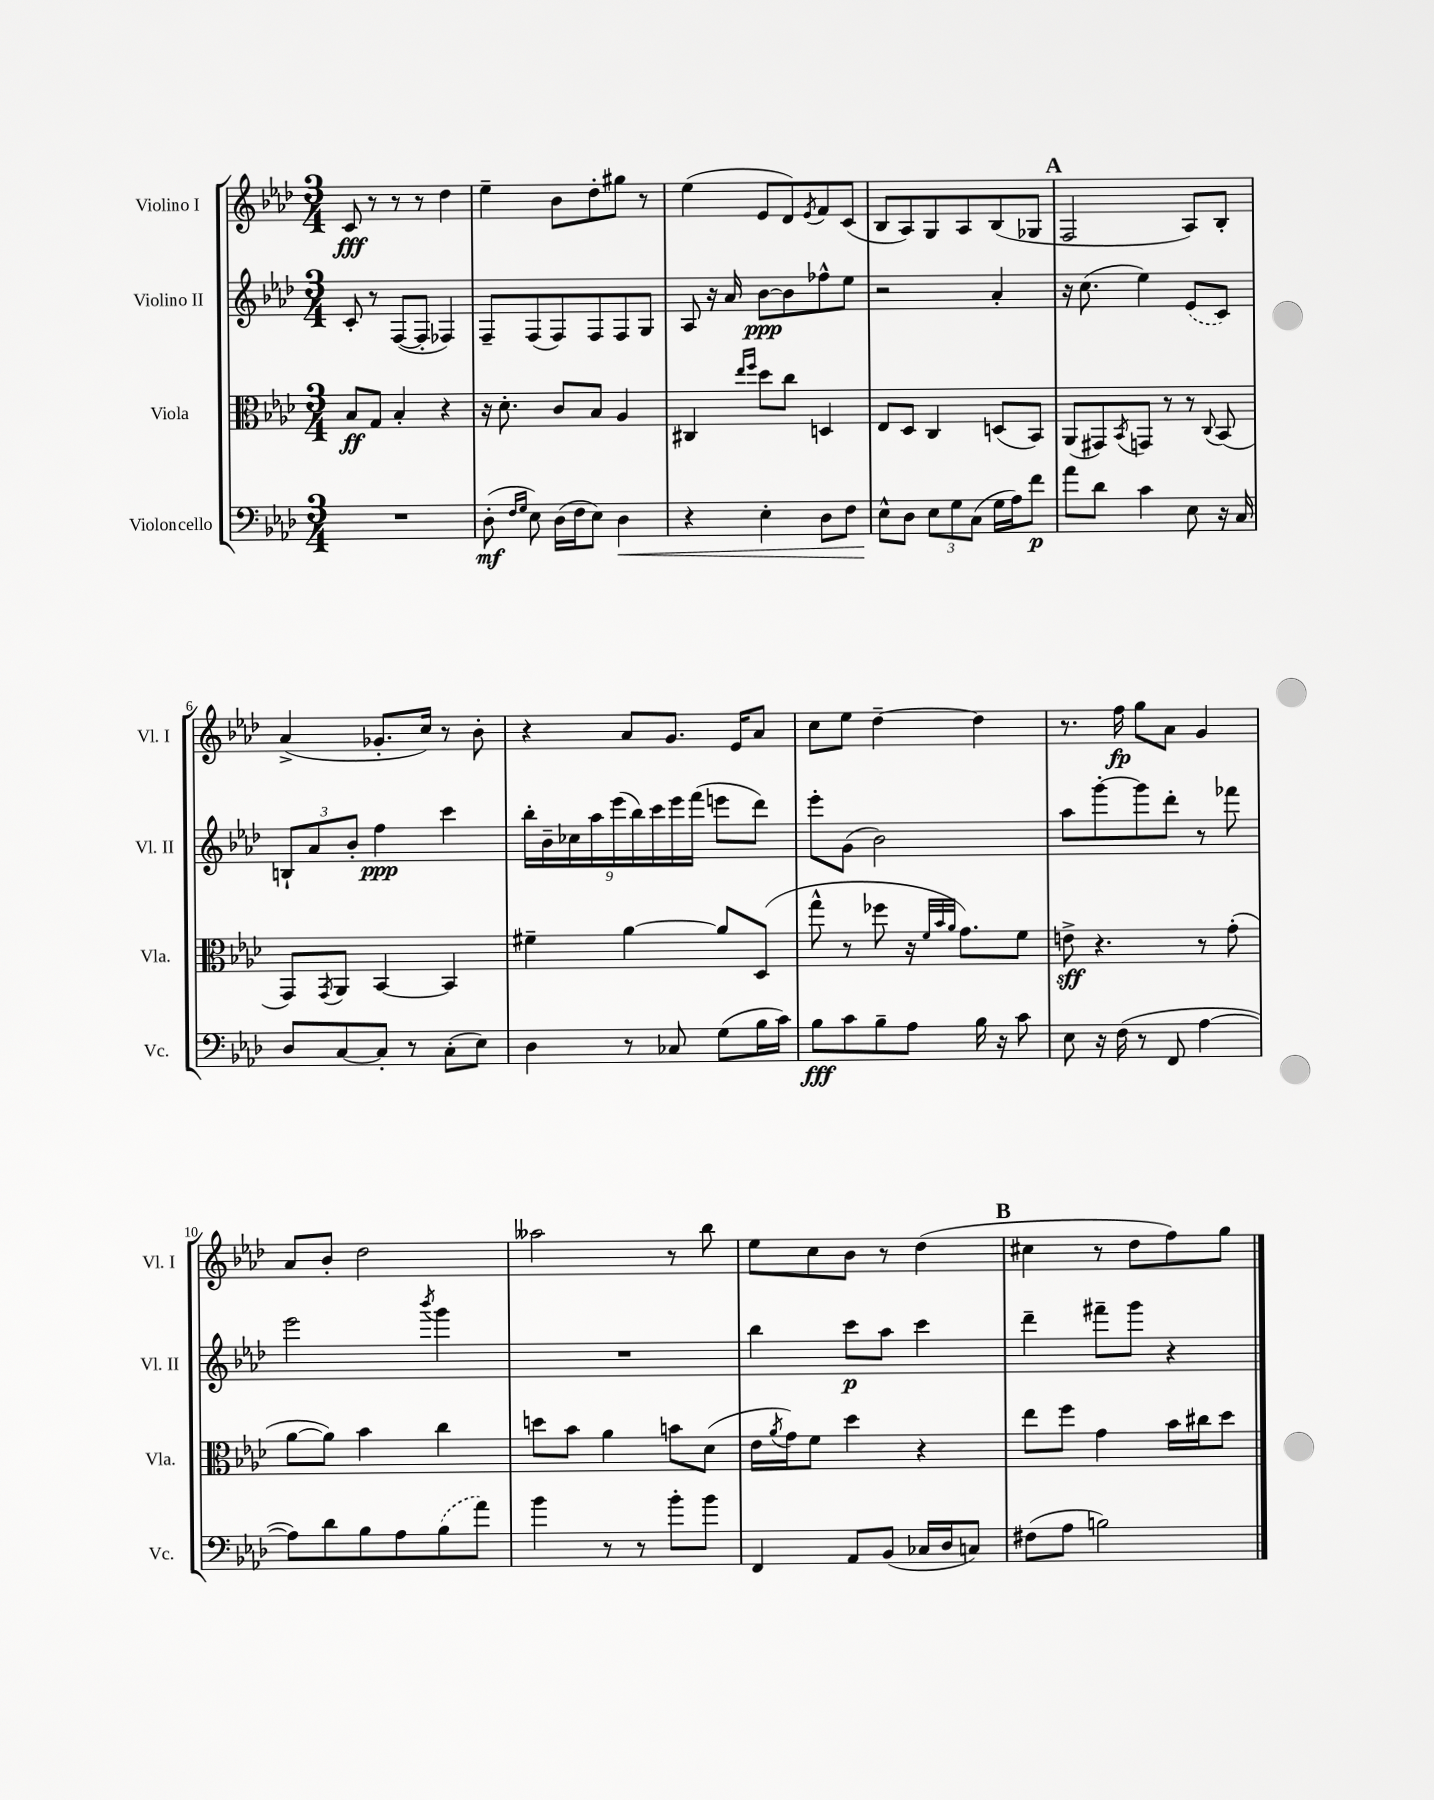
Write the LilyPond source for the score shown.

<<
\new StaffGroup <<
\new Staff = "s0" \with { instrumentName = "Violino I" shortInstrumentName = "Vl. I" } {
    \clef treble \key aes \major \numericTimeSignature \time 3/4
    c'8\fff r8 r8 r8 des''4 |
    ees''4-- bes'8 des''8-. gis''8 r8 |
    ees''4( ees'8 des'8) \acciaccatura { ees'8 } f'8 c'8( |
    bes8 aes8) g8 aes8 bes8( ges8 |
    \mark \markup { \bold "A" } f2 aes8) bes8-. |
    aes'4->( ges'8.-. c''16) r8 bes'8-. |
    r4 aes'8 g'8. ees'16 aes'8 |
    c''8 ees''8 des''4~-- des''4 |
    r8. f''16\fp g''8 aes'8 g'4 |
    aes'8 bes'8-. des''2 |
    aeses''2 r8 bes''8 |
    ees''8 c''8 bes'8 r8 des''4( |
    \mark \markup { \bold "B" } cis''4 r8 des''8 f''8) g''8 \bar "|." |
}
\new Staff = "s1" \with { instrumentName = "Violino II" shortInstrumentName = "Vl. II" } {
    \clef treble \key aes \major \numericTimeSignature \time 3/4
    c'8-. r8 f8~( f8-. fes4) |
    f8-- f8( f8) f8 f8 g8 |
    aes8 r16 aes'16 bes'8~\ppp bes'8 fes''8-^ ees''8 |
    r2 aes'4-. |
    \mark \markup { \bold "A" } r16 c''8.( ees''4) \once \slurDashed ees'8( c'8) |
    \tuplet 3/2 { b8-! aes'8 bes'8-. } f''4\ppp c'''4 |
    \tuplet 9/8 { bes''16-. bes'16-- ces''16 aes''16 ees'''16( bes''16) c'''16 ees'''16 f'''16( } e'''8 des'''8) |
    ees'''8-. g'8( bes'2) |
    aes''8 g'''8~-. g'''8 des'''8-. r8 fes'''8 |
    ees'''2 \acciaccatura { bes'''8 } g'''4 |
    R2. |
    bes''4 c'''8\p aes''8 c'''4 |
    \mark \markup { \bold "B" } des'''4-- fis'''8-- g'''8 r4 \bar "|." |
}
\new Staff = "s2" \with { instrumentName = "Viola" shortInstrumentName = "Vla." } {
    \clef alto \key aes \major \numericTimeSignature \time 3/4
    bes8\ff g8 bes4-. r4 |
    r16 des'8.-. c'8 bes8 aes4 |
    cis4 \grace { ees''16 f''16 } des''8 c''8 d4 |
    ees8 des8 c4 d8( bes,8) |
    \mark \markup { \bold "A" } aes,8( gis,8) \acciaccatura { bes,8 } g,8 r8 r8 \appoggiatura { c8 } bes,8( |
    g,8) \acciaccatura { g,8 } aes,8 bes,4~ bes,4 |
    fis'4-- aes'4~ aes'8 des8( |
    g''8-^ r8 fes''8 r16 \grace { f'32 bes'32 aes'32 } g'8.) f'8 |
    e'8->\sff r4. r8 g'8-.( |
    aes'8~ aes'8) bes'4 c''4 |
    d''8 bes'8 aes'4 b'8 des'8( |
    ees'16 \acciaccatura { aes'8 } g'16) f'8 des''4 r4 |
    \mark \markup { \bold "B" } ees''8 f''8 g'4 bes'16 cis''16 des''8 \bar "|." |
}
\new Staff = "s3" \with { instrumentName = "Violoncello" shortInstrumentName = "Vc." } {
    \clef bass \key aes \major \numericTimeSignature \time 3/4
    R2. |
    des8-.\mf( \grace { f16 g16 } ees8) des16( f16 ees8) des4\< |
    r4 ees4-. des8 f8 |
    ees8-^\! des8 \tuplet 3/2 { ees8 g8 c8( } g16 aes16) f'8\p |
    \mark \markup { \bold "A" } aes'8 des'8 c'4 ees8 r16 c16 |
    des8 c8~ c8-. r8 c8-.( ees8) |
    des4 r8 ces8 g8( bes16 c'16) |
    bes8\fff c'8 bes8-- aes8 bes16 r16 c'8 |
    ees8 r16 f16( r8 f,8 aes4~ |
    aes8) des'8 bes8 aes8 \once \slurDashed bes8( aes'8) |
    bes'4 r8 r8 bes'8-. bes'8 |
    f,4 aes,8 bes,8( ces16 des16 c8) |
    \mark \markup { \bold "B" } fis8( aes8 b2) \bar "|." |
}
>>
>>
